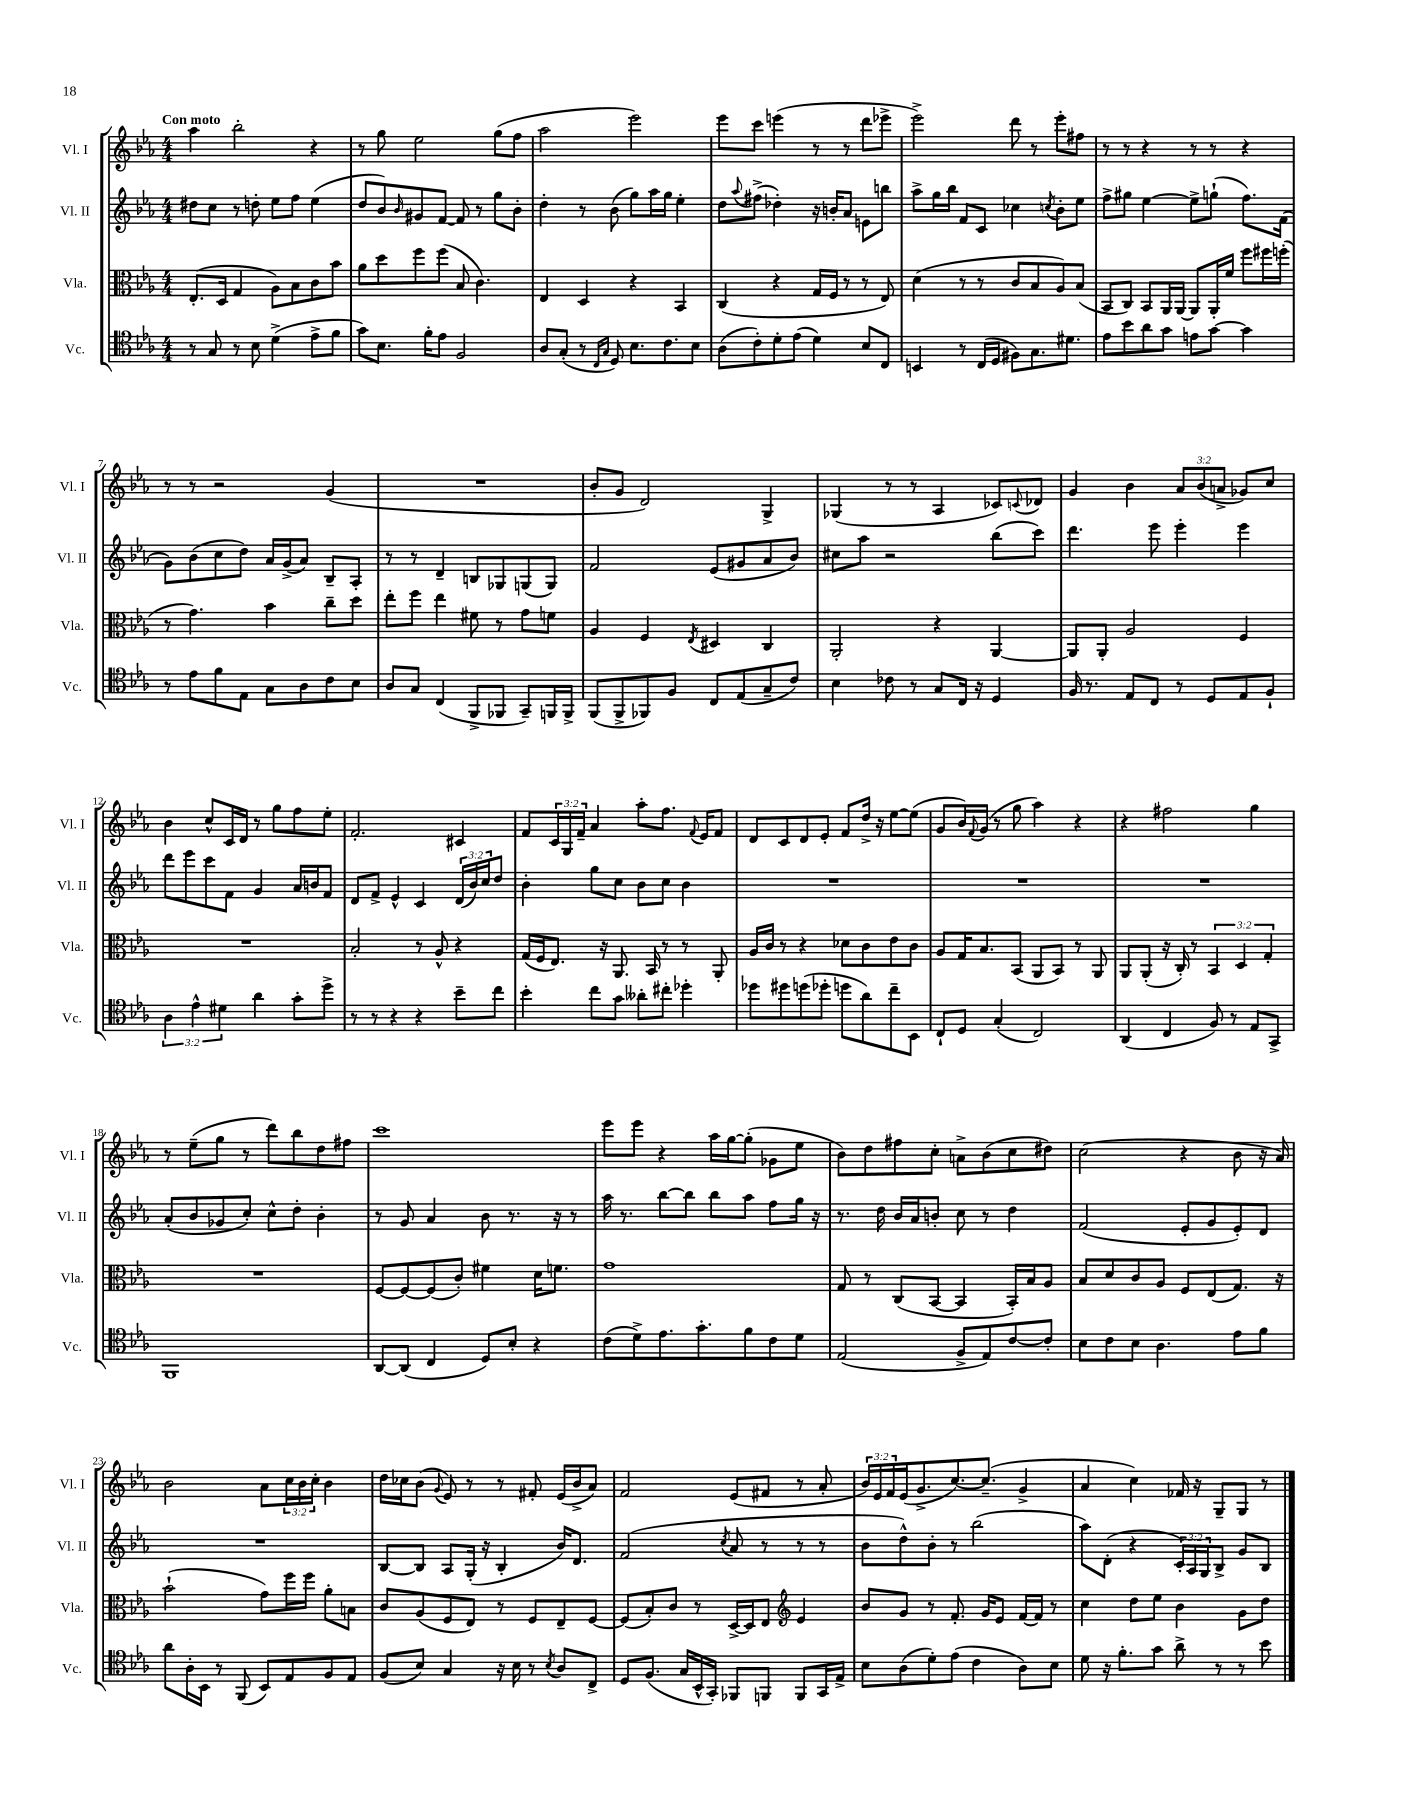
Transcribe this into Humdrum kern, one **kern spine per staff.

**kern	**kern	**kern	**kern
*staff4	*staff3	*staff2	*staff1
*clefC4	*clefC3	*clefG2	*clefG2
*k[b-e-a-]	*k[b-e-a-]	*k[b-e-a-]	*k[b-e-a-]
*M4/4	*M4/4	*M4/4	*M4/4
8r	(8.E-'	8dd#	4aa-
8G	.	8cc	.
.	16D	.	.
8r	4G	8r	2bb-'
8B-	.	8dd'	.
(4d^	8A-)	8ee-	.
.	8B-	8ff	.
8e-^	8c	(4ee-	4r
8f	8b-	.	.
=	=	=	=
8g)	8a-	8dd	8r
8.B-	8dd	8b-)	8gg
.	.	16qqb-	.
.	8ff	8g#	2ee-
16f'	.	.	.
8e-	(8ff	[8f	.
2F	8B-	8f]	.
.	4.c)	8r	.
.	.	8gg	(8gg
.	.	8b-'	8ff
=	=	=	=
8A-	4E-	4dd'	2aa-
(8G'	.	.	.
8r	4D	8r	.
16qqC	.	.	.
16qqG	.	.	.
8D)	.	(8b-	.
8.B-	4r	8gg)	2eee-)
.	.	16aa-	.
8.c	.	16gg	.
.	4BB-	4ee-'	.
8B-	.	.	.
=	=	=	=
(8A-	(4C	8dd	8eee-
.	.	8qqaa-	.
8c')	.	(8ff#^	8ccc
8d'	4r	4dd-')	(4eee
(8e-	.	.	.
4d)	16G	16r	8r
.	16F	16b'	.
.	8r	8a-	8r
8B-	8r	8e	8ddd
8C	8E-)	8bb	8eee-^
=	=	=	=
4BB	(4d	8aa-^	2eee-^)
.	.	16gg	.
.	.	16bb-	.
8r	8r	8f	.
(16C	8r	8c	.
16D	.	.	.
8F#)	8c	4cc-	8ddd
8.G	8B-	.	8r
.	.	8qcc	.
.	8A-)	8b-'	8eee-'
8.d#	.	.	.
.	(8B-	8ee-	8ff#
=	=	=	=
8e-	8BB-	8ff^	8r
8b-	8C)	8gg#	8r
8a-	8BB-	[4ee-	4r
8g	16AA-	.	.
.	[16AA-	.	.
8e	8AA-]	8ee-^]	8r
[8g	16AA-'	(8gg`	8r
.	16f	.	.
4g]	8ff	8.ff)	4r
.	16ff#	.	.
.	(16ff'	(16f	.
=	=	=	=
8r	8r	8g)	8r
8e-	4.g)	(8b-	8r
8f	.	8cc	2r
8E-	.	8dd)	.
8G	4b-	16a-	.
.	.	(16g^	.
8A-	.	8a-)	.
8c	8cc~	8B-~	(4g
8B-	8dd	8A-'	.
=	=	=	=
8A-	8ee-'	8r	1r
8G	8ff	8r	.
(4C	4ee-	4d~	.
8FF^	8f#	8B	.
8FF-	8r	8G-	.
8GG~)	8g	(8G	.
16FF	8f	8G)	.
16FF^	.	.	.
=	=	=	=
(8FF	4A-	2f	8b-'
8FF^	.	.	8g
8FF-)	4F	.	2d)
8F	.	.	.
.	8qE-	.	.
8C	4D#	(8e-	.
(8E-	.	8g#	.
8G~	4C	8a-	4G^
8c)	.	8b-)	.
=	=	=	=
4B-	2AA-'	8cc#	(4G-
.	.	8aa-	.
8c-	.	2r	8r
8r	.	.	8r
8G	4r	.	4A-
16C	.	.	.
16r	.	.	.
4D	[4AA-	(8bb-	8c-)
.	.	.	8qqc
.	.	8ccc)	8d-
=	=	=	=
16F	8AA-]	4.ddd	4g
8.r	.	.	.
.	8AA-'	.	.
8E-	2A-	.	4b-
8C	.	8eee-	.
8r	.	4eee-'	12a-
.	.	.	(12b-
8D	.	.	.
.	.	.	12a^
8E-	4F	4eee-	8g-)
8F`	.	.	8cc
=	=	=	=
6A-	1r	8ddd	4b-
.	.	8eee-	.
6e-^^	.	.	.
.	.	8ccc	8cc^^
6d#	.	.	.
.	.	8f	16c
.	.	.	16d
4a-	.	4g	8r
.	.	.	8gg
8g'	.	16a-	8ff
.	.	16b	.
8dd^	.	8f	8ee-'
=	=	=	=
8r	2B-'	8d	2.f'
8r	.	8f^	.
4r	.	4e-^^	.
4r	8r	4c	.
.	8A-^^	.	.
8b-~	4r	(24d	4c#
.	.	24b-)	.
.	.	24cc	.
8cc	.	8dd	.
=	=	=	=
4b-'	(16G	4b-'	8f
.	16F	.	.
.	8.E-)	.	24c
.	.	.	24G
.	.	.	24f~
8cc	.	8gg	4a-
.	16r	.	.
8g	8.AA-	8cc	.
8a--'	.	8b-	8aa-'
.	16BB-	.	.
8cc#'	8r	8cc	8.ff
4dd-'	8r	4b-	.
.	.	.	8qqf
.	.	.	16e-
.	8AA-'	.	8f
=	=	=	=
8dd-	16A-	1r	8d
.	16c	.	.
8dd#	8r	.	8c
(8dd	4r	.	8d
8dd-'	.	.	8e-'
8dd	8d-	.	8f
8a-)	8c	.	16dd^
.	.	.	16r
8cc~	8e-	.	[8ee-
8BB-	8c	.	(8ee-]
=	=	=	=
8C`	8A-	1r	8g
8D	16G	.	16b-)
.	.	.	8qqf
.	8.B-	.	(16g
(4G'	.	.	8r
.	(8BB-	.	8gg
2C)	8AA-	.	4aa-)
.	8BB-)	.	.
.	8r	.	4r
.	8AA-	.	.
=	=	=	=
(4AA-	8AA-	1r	4r
.	(8AA-'	.	.
4C	16r	.	2ff#
.	16C')	.	.
.	8r	.	.
8F)	6BB-	.	.
8r	.	.	.
.	6D	.	.
8E-	.	.	4gg
.	6G'	.	.
8GG^	.	.	.
=	=	=	=
1FF	1r	(8a-'	8r
.	.	8b-	(8ee-~
.	.	8g-	8gg
.	.	8cc')	8r
.	.	8cc^^	8ddd)
.	.	8dd'	8bb-
.	.	4b-'	8dd
.	.	.	8ff#
=	=	=	=
[8AA-	[8F	8r	1ccc
(8AA-]	8F_	8g	.
4C	(8F]	4a-	.
.	8c')	.	.
8D)	4f#	8b-	.
8B-'	.	8.r	.
4r	16d	.	.
.	8.f	16r	.
.	.	8r	.
=	=	=	=
(8c	1g	16aa-	8eee-
.	.	8.r	.
8d^)	.	.	8eee-
8.e-	.	[8bb-	4r
.	.	8bb-]	.
8.g'	.	.	.
.	.	8bb-	16aa-
.	.	.	[16gg
8f	.	8aa-	(8gg']
8c	.	8ff	8g-
8d	.	16gg	8ee-
.	.	16r	.
=	=	=	=
(2E-	8G	8.r	8b-)
.	8r	.	8dd
.	.	16dd	.
.	(8C	16b-	8ff#
.	.	16a-	.
.	[8BB-	8b'	8cc'
8F^	4BB-]	8cc	8a^
8E-)	.	8r	(8b-
[8c	16BB-')	4dd	8cc
.	16B-	.	.
8c']	8A-	.	8dd#)
=	=	=	=
8B-	8B-	(2f	(2cc
8c	8d	.	.
8B-	8c	.	.
4.A-	8A-	.	.
.	8F	8e-'	4r
.	(8E-	8g	.
8e-	8.G)	8e-')	8b-
8f	.	8d	16r
.	16r	.	16a-)
=	=	=	=
8a-	(2b-`	1r	2b-
16A-'	.	.	.
16BB-	.	.	.
8r	.	.	.
(8FF	.	.	.
8BB-)	8g)	.	8a-
8E-	16ff	.	24cc
.	.	.	24b-
.	16ff	.	.
.	.	.	24cc'
8F	8a-'	.	4b-
8E-	8B	.	.
=	=	=	=
(8F	8c	[8B-	16dd
.	.	.	16cc-
8B-)	(8A-	8B-]	(8b-
.	.	.	8qqg
4G	8F	8A-	8e-)
.	8E-)	(16G'	8r
.	.	16r	.
16r	8r	4B-'	8r
16B-	.	.	.
8r	8F	.	8f#'
8qB-	.	.	.
8A-	8E-~	16b-)	(16e-
.	.	8.d	16b-^
8C^	[8F	.	8a-)
=	=	=	=
8D	(8F]	(2f	2f
(8.F	8B-')	.	.
.	8c	.	.
16G	.	.	.
16BB-^^	8r	.	.
16GG')	.	.	.
.	.	8qcc	.
8FF-	[16D^	8a-	(8e-
.	16D]	.	.
8FF	8E-	8r	8f#
*	*clefG2	*	*
8FF	4e-	8r	8r
16GG	.	8r	8a-'
16E-^	.	.	.
=	=	=	=
8B-	8b-	8b-	24b-)
.	.	.	24e-
.	.	.	24f
(8A-	8g	8dd^^)	(16e-
.	.	.	8.g^
8d')	8r	8b-'	.
(8e-	8.f'	8r	[8.cc)
4c	.	(2bb-	.
.	16g	.	(8.cc~]
.	8e-	.	.
8A-)	[16f	.	4g^
.	16f]	.	.
8B-	8r	.	.
=	=	=	=
8d	4cc	8aa-)	4a-
16r	.	(8d'	.
8.f'	.	.	.
.	8dd	4r	4cc)
8g	8ee-	.	.
8a-^	4b-	24c')	16f-
.	.	24A-	.
.	.	.	16r
.	.	24G	.
8r	.	8B-^	8G~
8r	8g	8g	8G
8b-	8dd	8B-	8r
==	==	==	==
*-	*-	*-	*-
